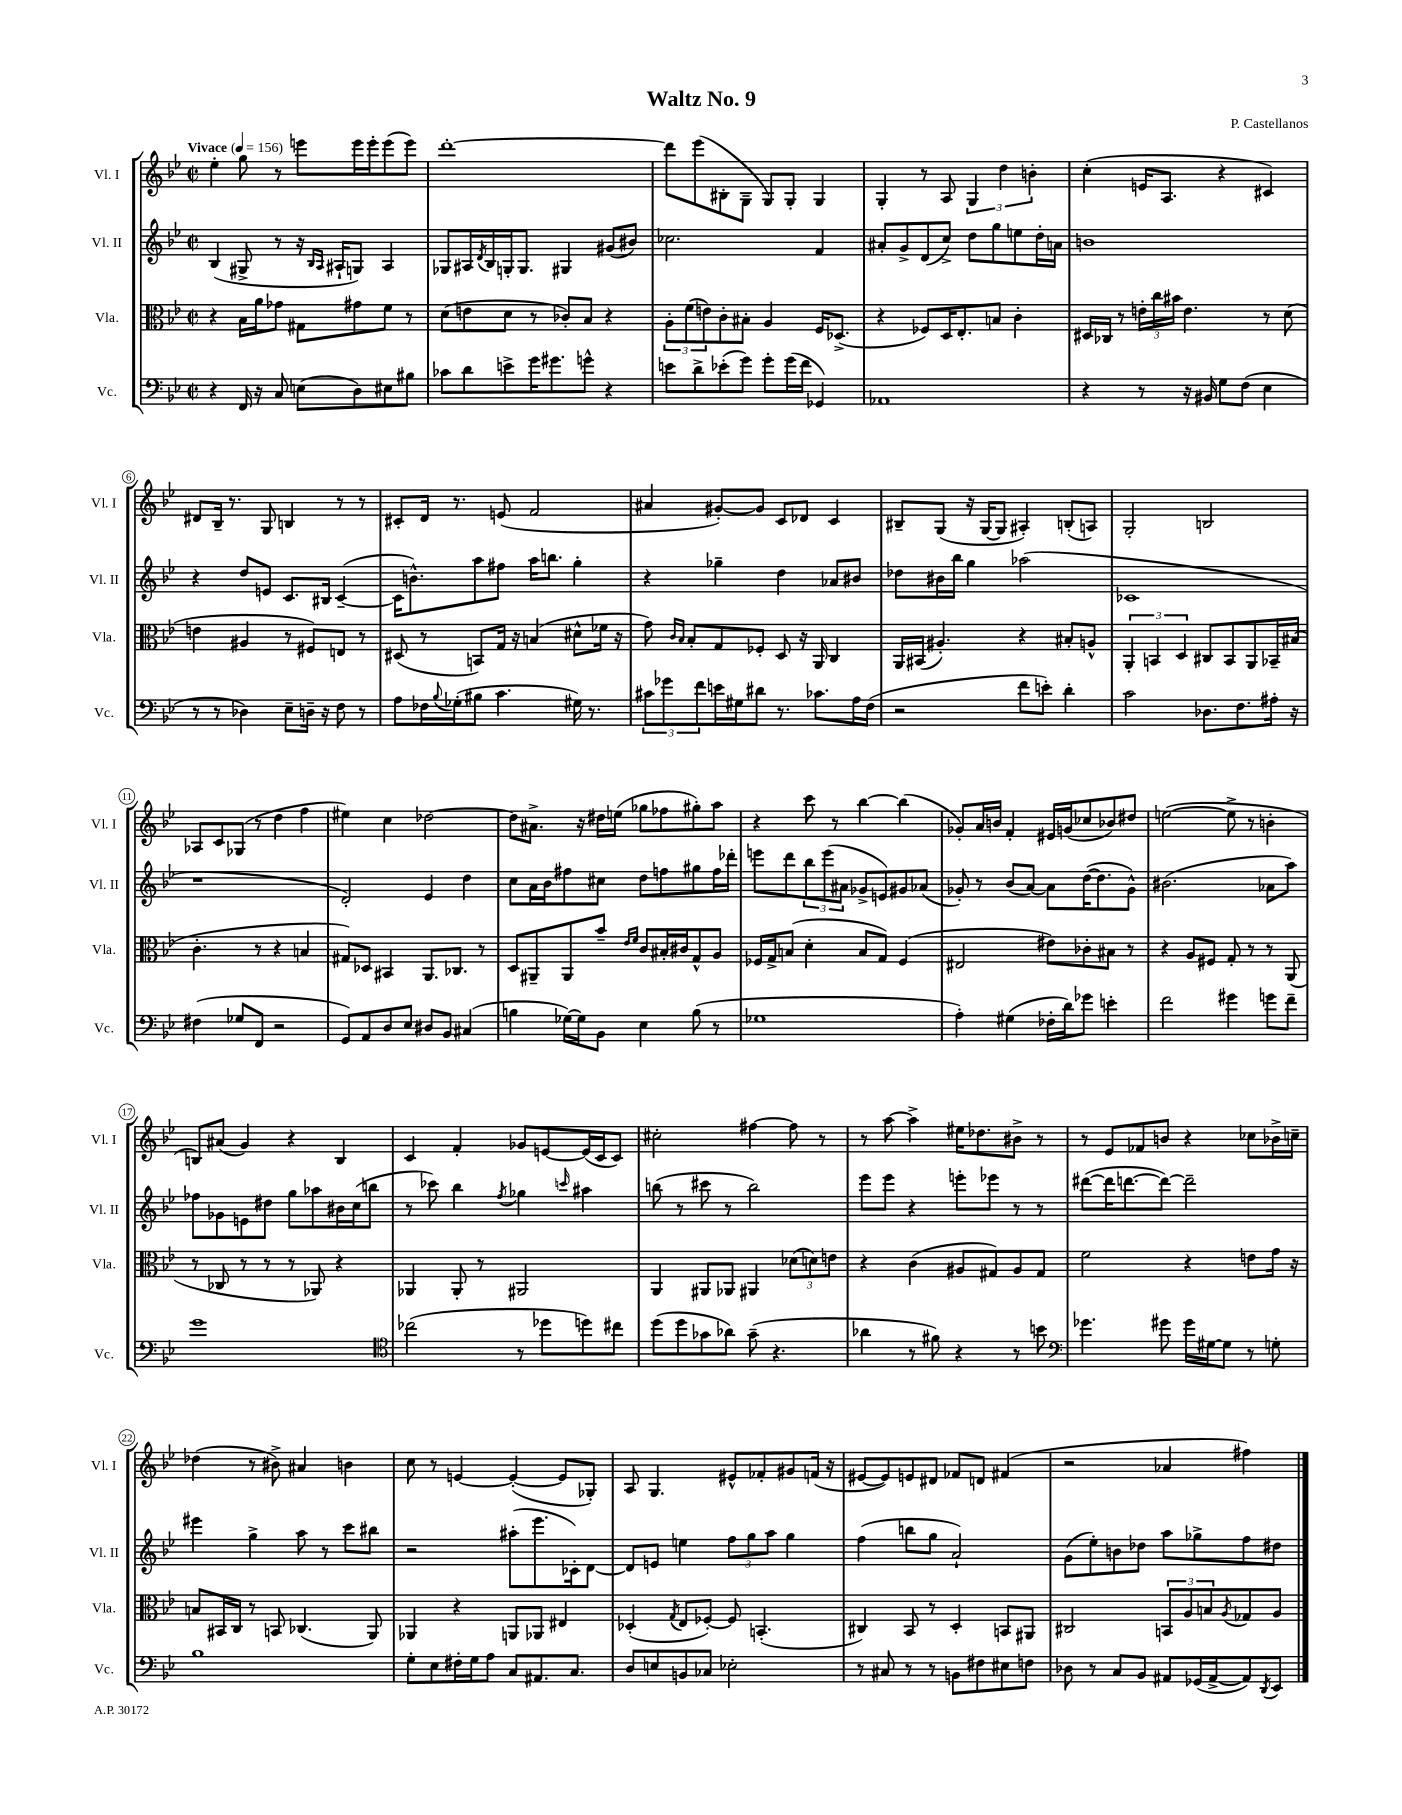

**kern	**kern	**kern	**kern
*staff4	*staff3	*staff2	*staff1
*clefF4	*clefC3	*clefG2	*clefG2
*k[b-e-]	*k[b-e-]	*k[b-e-]	*k[b-e-]
*M2/2	*M2/2	*M2/2	*M2/2
*met(c|)	*met(c|)	*met(c|)	*met(c|)
*MM156	*MM156	*MM156	*MM156
4r	4r	(4B-	4ee-'
16FF	16B-	8G#^	8gg
16r	16a	.	.
8C	8g-	8r	8r
(8E	8G#	16r	8eee
.	.	16qqB-	.
.	.	16qqA	.
.	.	16A#`	.
8D)	8g#	8G)	16eee
.	.	.	16eee'
8E#	8f	4A#	(8eee
8B#	8r	.	8eee)
=	=	=	=
8c-	(8d	8G-	[1ddd'
8d	8e	16A#	.
.	.	8qd	.
.	.	16B-	.
8e^	8d	16G'	.
.	.	8.G	.
16g	8r	.	.
8.g#	.	.	.
.	8c-')	4G#	.
8g^^	8B-	.	.
4r	4r	(8g#	.
.	.	8b#)	.
=	=	=	=
8e	12A'	2.cc-	8ddd]
.	(12f	.	.
8d^	.	.	(8eee-
.	12e)	.	.
(8e-'	8c'	.	8B#'
8g)	8B#'	.	8G~
8g'	4A	.	8G)
(16g	.	.	8G'
16f	.	.	.
4GG-)	16F	4f	4G
.	(8.D-^	.	.
=	=	=	=
1AA-	4r	8a#'	4G'
.	.	8g^	.
.	8F-)	(8d	8r
.	16D	8cc^)	8A
.	8.E-'	.	.
.	.	8dd	6G
.	8B	8gg	.
.	.	.	6dd
.	4c'	8ee	.
.	.	.	6b'
.	.	16dd'	.
.	.	16a	.
=	=	=	=
4r	16D#	1b	(4cc'
.	16C-	.	.
.	8r	.	.
8r	24e'	.	16e
.	24cc	.	.
.	.	.	8.A
.	24b#	.	.
16r	4.e	.	.
16BB#	.	.	.
8G	.	.	4r
(8F	.	.	.
4E-	8r	.	4c#)
.	(8d	.	.
=	=	=	=
8r	4e	4r	8d#
8r	.	.	16B-~
.	.	.	8.r
4D-)	4A#	8dd	.
.	.	8e	8G
8E-~	8r	8.c	4B
16D~	8F#)	.	.
16r	.	16B#	.
8F	8E	([4c~	8r
8r	8r	.	8r
=	=	=	=
8A	(8D#	16c]	8c#'
.	.	8.b^^)	.
16F-	8r	.	16d
8qqB-	.	.	.
(16G-'	.	.	8.r
8B#	8BB)	8aa	.
4.c	16G	8ff#	(8e
.	16r	.	.
.	(4B	16aa	2f
.	.	8.bb	.
16G#)	8d#^^	4gg'	.
8.r	.	.	.
.	16f-	.	.
.	16r	.	.
=	=	=	=
12c#	8g)	4r	4a#
12g-	.	.	.
.	16qqc	.	.
.	16qqB-	.	.
.	8B-'	.	.
12f	.	.	.
16e	8G	4gg-~	[8g#')
16G#	.	.	.
8d#	8F-'	.	8g#]
8.r	8D	4dd	8c
.	16r	.	8d-
8.c-	16AA	.	.
.	4C	8a-	4c
16A	.	8b#	.
(16F	.	.	.
=	=	=	=
2r	16AA	8dd-	8B#~
.	(16BB#	.	.
.	4.A#')	16b#	(8G
.	.	16bb-	.
.	.	4gg	16r
.	.	.	[16G
.	.	.	8G]
8f	4r	(2aa-	4A#')
8e')	.	.	.
4d'	8B#'	.	(8B'
.	8A^^	.	8A)
=	=	=	=
2c	6AA'	1c-	2G'
.	6BB	.	.
.	6D	.	.
8.D-	8C#	.	2B
.	8BB	.	.
8.F	.	.	.
.	8AA	.	.
16A#'	16BB-~	.	.
16r	(16B#	.	.
=	=	=	=
(4F#	4.c'	1r	8A-
.	.	.	8c
8G-	.	.	(8G-
8FF	8r	.	8r
2r	4r	.	4dd
.	4B	.	4ff
=	=	=	=
8GG)	8G#)	2d')	4ee#)
8AA	8D-	.	.
8D	4BB#	.	4cc
8E-	.	.	.
8D#	8.AA	4e-	[2dd-
8BB-	.	.	.
.	8.C-	.	.
(4C#	.	4dd	.
.	8r	.	.
=	=	=	=
4B	8D	8cc	8dd-]
.	8AA#~	16a	8.a#^
.	.	16b-	.
[16G-)	8AA#	8ff#	.
16G-]	.	.	16r
8BB-	8b-~	8cc#	16dd#
.	.	.	(16ee
.	16qqe-	.	.
.	16qqf	.	.
4E-	8c	8dd	8gg-
.	16B#'	8ff	8ff-
.	16c#	.	.
(8B	8G^^	8gg#	8gg#')
8r	8A	16ff	8aa
.	.	16ddd-'	.
=	=	=	=
1G-	16F-	8eee	4r
.	16G^	.	.
.	(8B	8ddd	.
.	4d'	12bb-	8ccc
.	.	(12eee	.
.	.	.	8r
.	.	12a#	.
.	8B	8g-^	[4bb-
.	8G)	8e)	.
.	(4F-	8g#	(4bb-]
.	.	(8a-	.
=	=	=	=
4A')	2E#	8g-')	8g-')
.	.	8r	16a
.	.	.	16b
(4G#	.	(8b-	4f'
.	.	[8a)	.
16F-'	8e#)	8a]	16e#
16d)	.	.	(16g
8g-	8c-'	([16dd	8cc-
.	.	8.dd]	.
4e'	8B#	.	8b-)
.	8r	8g-^^)	8dd#
=	=	=	=
2f	4r	(2.b#	([2ee
.	8A	.	.
.	8F#	.	.
4g#	8G'	.	8ee^]
.	8r	.	8r
8g	8r	8a-	4b'
8f~	(8AA	8aa)	.
=	=	=	=
1g	8r	8ff-	8B)
.	8C-	8g-	(8a#
.	8r	8e	4g)
.	8r	8dd#	.
.	8r	8gg	4r
.	8AA-)	8aa-	.
.	4r	16b#	4B
.	.	(16cc	.
.	.	8bb	.
=	=	=	=
*clefC4	*	*	*
(2cc-	4AA-	8r	4c
.	.	8ccc-)	.
.	8AA-'	4bb-	4f'
.	8r	.	.
.	.	8qff	.
8r	2AA#	4gg-	8g-
8dd-	.	.	[8e
.	.	16qqccc	.
8dd)	.	4aa#	(16e]
.	.	.	16c
8cc#	.	.	8c)
=	=	=	=
(8dd	4AA	(8bb	2cc#'
8dd	.	8r	.
8g-	8AA#	8ccc#	.
8a-)	8AA-	8r	.
(8g-~	4AA#	2bb)	[4ff#
4.r	.	.	.
.	(12d-	.	8ff#]
.	12d)	.	.
.	.	.	8r
.	12e	.	.
=	=	=	=
4a-	4r	8eee-	8r
.	.	8eee-	[8aa
8r	(4c	4r	4aa^]
8f#)	.	.	.
4r	8A#	8eee'	16ee#
.	.	.	8.dd-
.	8G#)	8eee-	.
8r	8A#	8r	8b#^
8b	8G#	8r	8r
=	=	=	=
*clefF4	*	*	*
4.g-	2f	([8ddd#	8r
.	.	16ddd#]	8e-
.	.	[8.ddd	.
.	.	.	8f-
8g#	.	8ddd_)	8b
16g#	4r	2ddd~]	4r
[16G#	.	.	.
8G#]	.	.	.
8r	8e	.	8cc-
8G'	16g	.	16b-^
.	16r	.	16cc~
=	=	=	=
1B-	8B	4eee#	(4dd-
.	16BB#	.	.
.	16C	.	.
.	8r	4gg^	8r
.	8BB	.	8b#^)
.	(4.C-	8aa	4a#
.	.	8r	.
.	.	8ccc	4b
.	8AA)	8bb#	.
=	=	=	=
8G'	4AA-	2r	8cc
8E-	.	.	8r
16F#'	4r	.	[4e
16G	.	.	.
8A	.	.	.
8C	8AA	(8aa#'	(4e'_
8.AA#	8AA-	8.eee-	.
.	4E#	.	8e]
8.C	.	16c-')	.
.	.	[8d	8G-')
=	=	=	=
8D	(4D-'	8d]	8A
8E	.	8e	4.G
.	8qG	.	.
8BB	8E-	4ee	.
8C-	[8F-')	.	.
2E-'	8F-]	12ff	8e#^^
.	.	12gg	.
.	(4.BB'	.	8f-'
.	.	12aa	.
.	.	4gg	8g#
.	.	.	(16f
.	.	.	16r
=	=	=	=
8r	4C#)	(4ff	[8e#
8C#	.	.	8e#])
8r	8BB-	8bb	8e
8r	8r	8gg	8d#
8BB	4D'	2a`)	8f-
8F#	.	.	8d
8E#	8BB	.	(4f#
8F	8AA#	.	.
=	=	=	=
8D-	2C#	(8g	2r
8r	.	8ee-')	.
8C	.	8b	.
8BB-	.	8dd-	.
8AA#	12BB	8aa	4a-
.	12A	.	.
(16GG-	.	8gg-^	.
.	12B	.	.
[16AA#^	.	.	.
.	8qA	.	.
8AA#])	8G-	8ff	4ff#)
8qDD	.	.	.
8EE-	8A	8dd#	.
==	==	==	==
*-	*-	*-	*-
